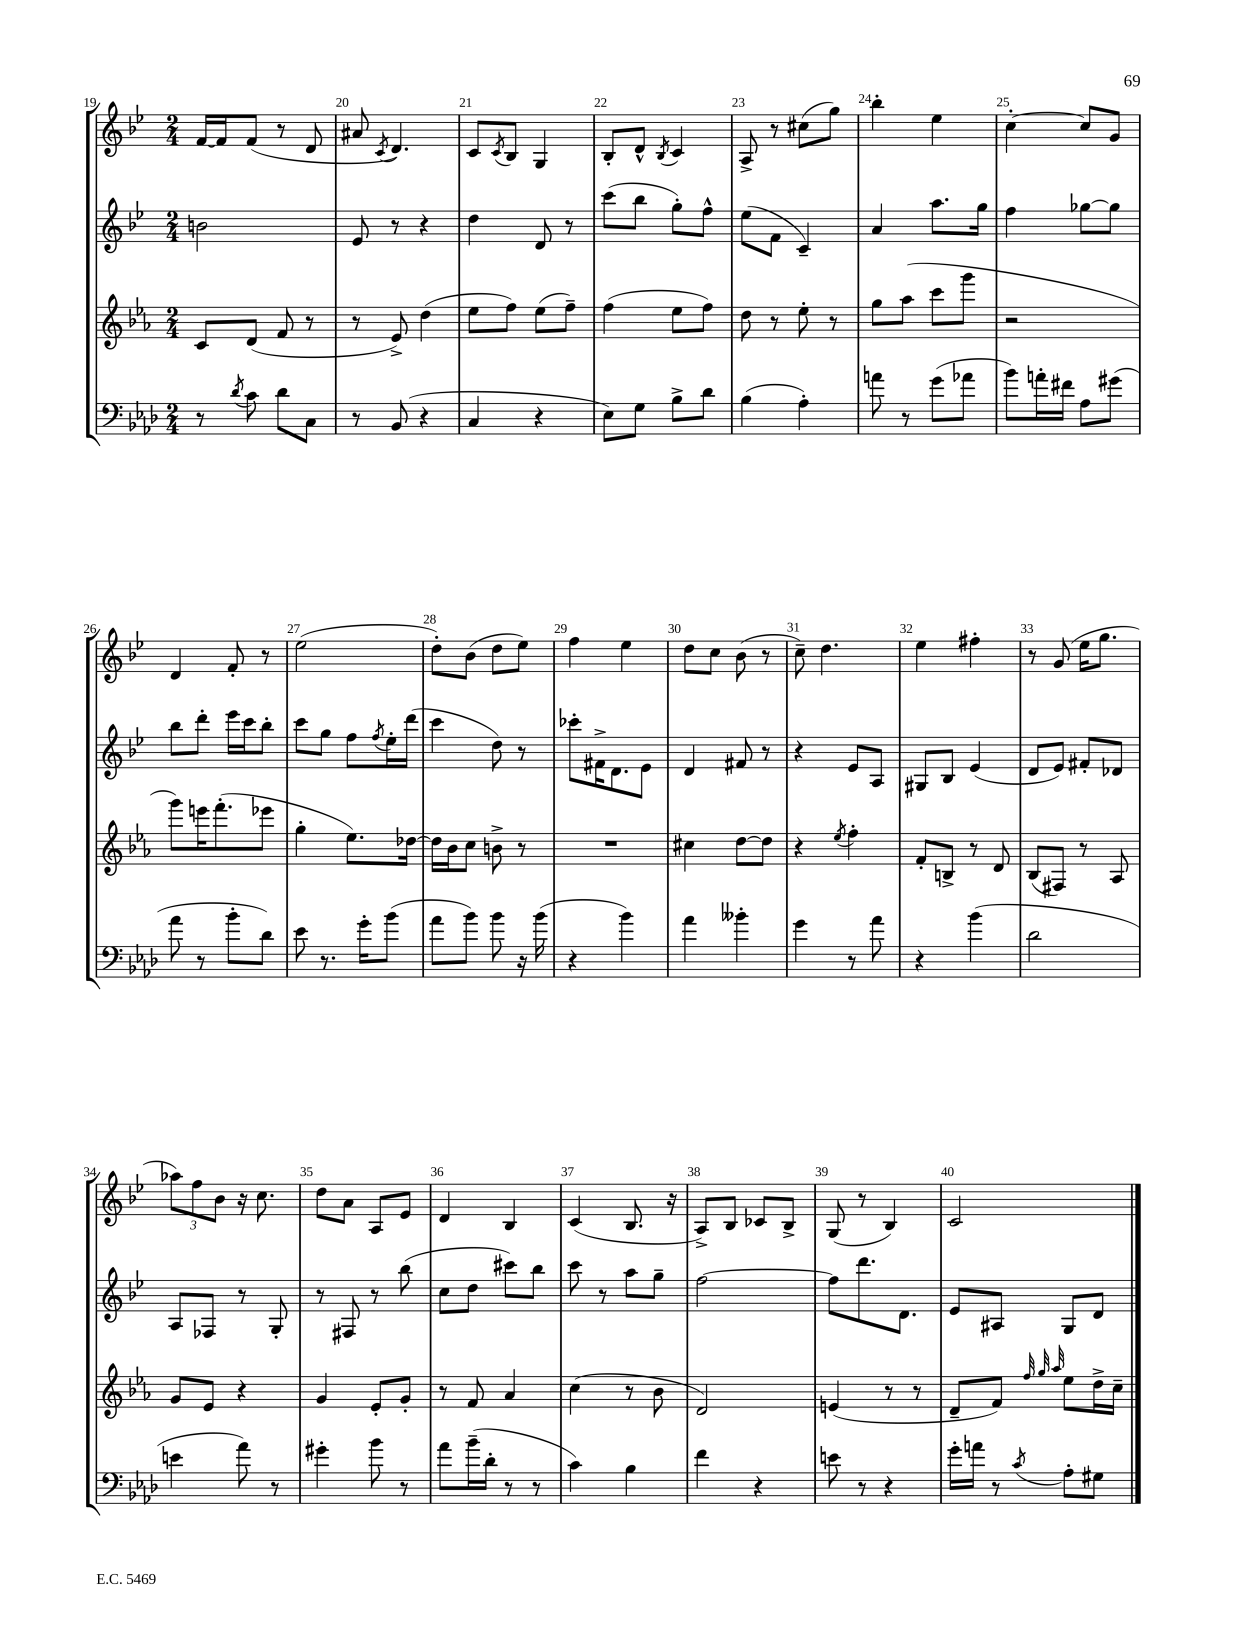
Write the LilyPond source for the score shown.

<<
\new StaffGroup <<
\new Staff = "s0" {
    \clef treble \key bes \major \numericTimeSignature \time 2/4
    f'16~ f'16 f'8( r8 d'8 |
    ais'8 \acciaccatura { c'8 } d'4.) |
    c'8 \acciaccatura { c'8 } bes8 g4 |
    bes8-. d'8-^ \acciaccatura { bes8 } c'4 |
    a8-> r8 cis''8( g''8) |
    bes''4-. ees''4 |
    c''4~-. c''8 g'8 |
    d'4 f'8-. r8 |
    ees''2( |
    d''8-.) bes'8( d''8 ees''8) |
    f''4 ees''4 |
    d''8 c''8 bes'8( r8 |
    c''8--) d''4. |
    ees''4 fis''4-. |
    r8 g'8( ees''16 g''8. |
    \tuplet 3/2 { aes''8) f''8 bes'8 } r16 c''8. |
    d''8 a'8 a8 ees'8 |
    d'4 bes4 |
    c'4( bes8. r16 |
    a8->) bes8 ces'8 bes8-> |
    g8( r8 bes4) |
    c'2 \bar "|." |
}
\new Staff = "s1" {
    \clef treble \key bes \major \numericTimeSignature \time 2/4
    b'2 |
    ees'8 r8 r4 |
    d''4 d'8 r8 |
    c'''8( bes''8 g''8-.) f''8-^ |
    ees''8( f'8 c'4--) |
    a'4 a''8. g''16 |
    f''4 ges''8~ ges''8 |
    bes''8 d'''8-. ees'''16 c'''16 bes''8-. |
    c'''8 g''8 f''8 \acciaccatura { f''8 } ees''16-. d'''16( |
    c'''4 d''8) r8 |
    ces'''8-. fis'16-> d'8. ees'8 |
    d'4 fis'8 r8 |
    r4 ees'8 a8 |
    gis8 bes8 ees'4( |
    d'8 ees'8) fis'8-. des'8 |
    a8 fes8 r8 g8-. |
    r8 fis8 r8 bes''8( |
    c''8 d''8 cis'''8) bes''8 |
    c'''8 r8 a''8 g''8-- |
    f''2~ |
    f''8 d'''8. d'8. |
    ees'8 ais8 g8 d'8 \bar "|." |
}
\new Staff = "s2" {
    \clef treble \key ees \major \numericTimeSignature \time 2/4
    c'8 d'8( f'8 r8 |
    r8 ees'8->) d''4( |
    ees''8 f''8) ees''8( f''8--) |
    f''4( ees''8 f''8) |
    d''8 r8 ees''8-. r8 |
    g''8 aes''8( c'''8 g'''8 |
    r2 |
    g'''8) e'''16 f'''8.-.( ees'''8 |
    g''4-. ees''8.) des''16~ |
    des''16 bes'16 c''8 b'8-> r8 |
    R2 |
    cis''4 d''8~ d''8 |
    r4 \acciaccatura { ees''8 } f''4-. |
    f'8-. b8-> r8 d'8 |
    bes8( fis8) r8 aes8 |
    g'8 ees'8 r4 |
    g'4 ees'8-. g'8-. |
    r8 f'8 aes'4 |
    c''4( r8 bes'8 |
    d'2) |
    e'4( r8 r8 |
    d'8-- f'8) \grace { f''32 g''32 aes''32 } ees''8 d''16-> c''16-- \bar "|." |
}
\new Staff = "s3" {
    \clef bass \key aes \major \numericTimeSignature \time 2/4
    r8 \acciaccatura { des'8 } c'8 des'8 c8 |
    r8 bes,8( r4 |
    c4 r4 |
    ees8) g8 bes8-> des'8 |
    bes4( aes4-.) |
    a'8 r8 g'8( aes'8 |
    bes'8) a'16-. fis'16 aes8 gis'8( |
    aes'8 r8 bes'8-. des'8) |
    ees'8 r8. g'16-. bes'8( |
    aes'8 bes'8) bes'8 r16 bes'16( |
    r4 bes'4) |
    aes'4 beses'4-. |
    g'4 r8 aes'8 |
    r4 bes'4( |
    des'2 |
    e'4 aes'8) r8 |
    gis'4-. bes'8 r8 |
    aes'8 bes'16--( des'16-. r8 r8 |
    c'4) bes4 |
    f'4 r4 |
    e'8 r8 r4 |
    g'16-. a'16 r8 \acciaccatura { c'8 } aes8-. gis8 \bar "|." |
}
>>
>>
\layout { \context { \Score currentBarNumber = #19 \override BarNumber.break-visibility = ##(#f #t #t) barNumberVisibility = #all-bar-numbers-visible } }
